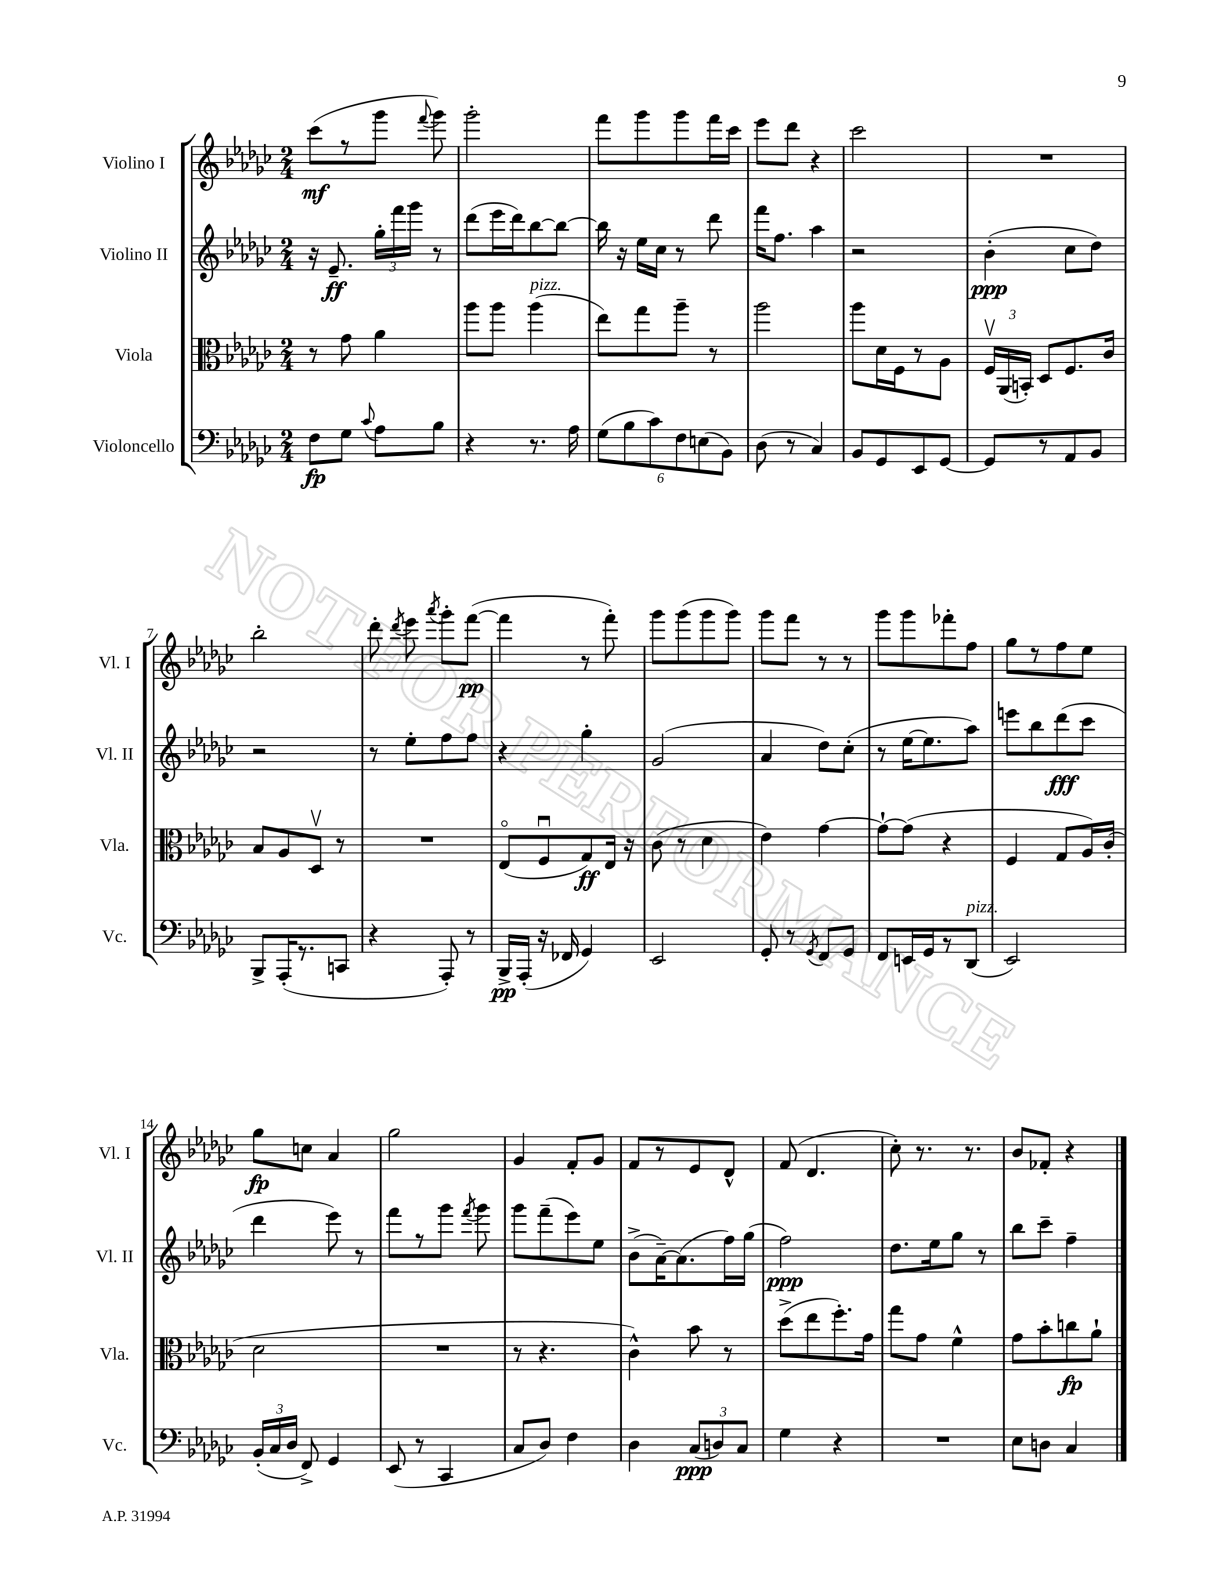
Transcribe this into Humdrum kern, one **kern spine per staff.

**kern	**kern	**kern	**kern
*staff4	*staff3	*staff2	*staff1
*clefF4	*clefC3	*clefG2	*clefG2
*k[b-e-a-d-g-c-]	*k[b-e-a-d-g-c-]	*k[b-e-a-d-g-c-]	*k[b-e-a-d-g-c-]
*M2/4	*M2/4	*M2/4	*M2/4
8F\L	8r	16r	(8ccc-\L
.	.	8.e-~/	.
8G-\J	8g-\	.	8r
8qqc-/	.	.	.
8A-\L	4a-\	24gg-'\LL	8ggg-\J
.	.	24fff\	.
.	.	24ggg-\JJ	.
.	.	.	8qqfff/
8B-\J	.	8r	8ggg-\)
=	=	=	=
4r	8aa-\L	(8ddd-\L	2ggg-'\
.	8aa-\J	16eee-\L	.
.	.	16ddd-\J)	.
8.r	(4aa-\	[8bb-\	.
.	.	8bb-\_J	.
16A-\	.	.	.
=	=	=	=
(12G-\L	8ee-\L)	16bb-\]	8fff\L
.	.	16r	.
12B-\	.	.	.
.	8gg-\	16ee-\LL	8ggg-\
12c-\)	.	.	.
.	.	16cc-\JJ	.
12F\	8aa-~\J	8r	8ggg-\
(12E\	.	.	.
.	8r	8ddd-\	16fff\L
12BB-\J)	.	.	.
.	.	.	16ccc-\JJ
=	=	=	=
(8D-\	2aa-\	16fff\LK	8eee-\L
.	.	8.ff\J	.
8r	.	.	8ddd-\J
4C-/)	.	4aa-\	4r
=	=	=	=
8BB-/L	8aa-\L	2r	2ccc-\
8GG-/	16d-\L	.	.
.	16F\J	.	.
8EE-/	8r	.	.
[8GG-/J	8A-\J	.	.
=	=	=	=
8GG-/]L	24Fv/LL	(4b-'\	2r
.	(24AA-/	.	.
.	24BB'/JJ)	.	.
8r	8D-/L	.	.
8AA-/	8.F/	8cc-\L	.
8BB-/J	.	8dd-\J)	.
.	16c-/Jk	.	.
=	=	=	=
8BBB-^/L	8B-/L	2r	2bb-'\
(16AAA-'/K	8A-/	.	.
8.r	.	.	.
.	8D-v/J	.	.
8CC/J	8r	.	.
=	=	=	=
4r	2r	8r	8ddd-'\
.	.	.	8qddd-/
.	.	8ee-'\L	8eee-\
.	.	.	8qaaa-/
8AAA-'/)	.	8ff\	8ggg-'\L
8r	.	8ff\J	([8fff\J
=	=	=	=
16BBB-^/LL	(8E-o/L	4r	4fff\]
(16AAA-'/JJ	.	.	.
16r	8Fu/	.	.
16FF-/	.	.	.
4GG-/)	8G-/)	4gg-'\	8r
.	16E-/Jk	.	8fff'\)
.	16r	.	.
=	=	=	=
2EE-/	(8c-\	(2g-/	8ggg-\L
.	8r	.	(8ggg-\
.	4d-\	.	8ggg-\
.	.	.	8ggg-\J)
=	=	=	=
8GG-'/	4e-\)	4a-/	8ggg-\L
8r	.	.	8fff\J
8qGG-/	.	.	.
8FF/L	[4g-\	8dd-\L)	8r
8GG-/J	.	(8cc-'\J	8r
=	=	=	=
8FF/L	8g-`\_L	8r	8ggg-\L
16EE/L	(8g-\]J	[16ee-\LK	8ggg-\
16GG-/J	.	8.ee-\]	.
8r	4r	.	8fff-'\
(8DD-/J	.	8aa-\J)	8ff\J
=	=	=	=
2EE-/)	4F/	8eee\L	8gg-\L
.	.	8bb-\	8r
.	8G-/L	(8ddd-\	8ff\
.	16A-/L)	8ccc-\J	8ee-\J
.	(16c-'/JJ	.	.
=	=	=	=
(24BB-'/LL	2d-\	4ddd-\	8gg-\L
24C-/	.	.	.
24D-/JJ	.	.	.
8FF^/)	.	.	8cc\J
4GG-/	.	8eee-\)	4a-/
.	.	8r	.
=	=	=	=
(8EE-/	2r	8fff\L	2gg-\
8r	.	8r	.
4CC-/	.	8ggg-\J	.
.	.	8qfff/	.
.	.	8ggg-\	.
=	=	=	=
8C-/L	8r	8ggg-\L	4g-/
8D-/J)	4.r	(8fff~\	.
4F\	.	8eee-\)	8f'/L
.	.	8ee-\J	8g-/J
=	=	=	=
4D-\	4c-^^\)	(8b-^\L	8f/L
.	.	[16a-~\K)	8r
.	.	(8.a-\]	.
(12C-/L	8b-\	.	8e-/
12D/)	.	.	.
.	8r	16ff\L)	8d-^^/J
12C-/J	.	.	.
.	.	(16gg-\JJ	.
=	=	=	=
4G-\	(8dd-^\L	2ff\)	(8f/
.	8ee-\	.	4.d-/
4r	8.ff'\)	.	.
.	16g-\Jk	.	.
=	=	=	=
2r	8gg-\L	8.dd-\L	8cc-'\)
.	8g-\J	.	8.r
.	.	16ee-\k	.
.	4f^^\	8gg-\J	.
.	.	.	8.r
.	.	8r	.
=	=	=	=
8E-\L	8g-\L	8bb-\L	8b-/L
8D\J	8b-'\	8ccc-~\J	8f-'/J
4C-/	8cc\	4ff~\	4r
.	8a-`\J	.	.
==	==	==	==
*-	*-	*-	*-
